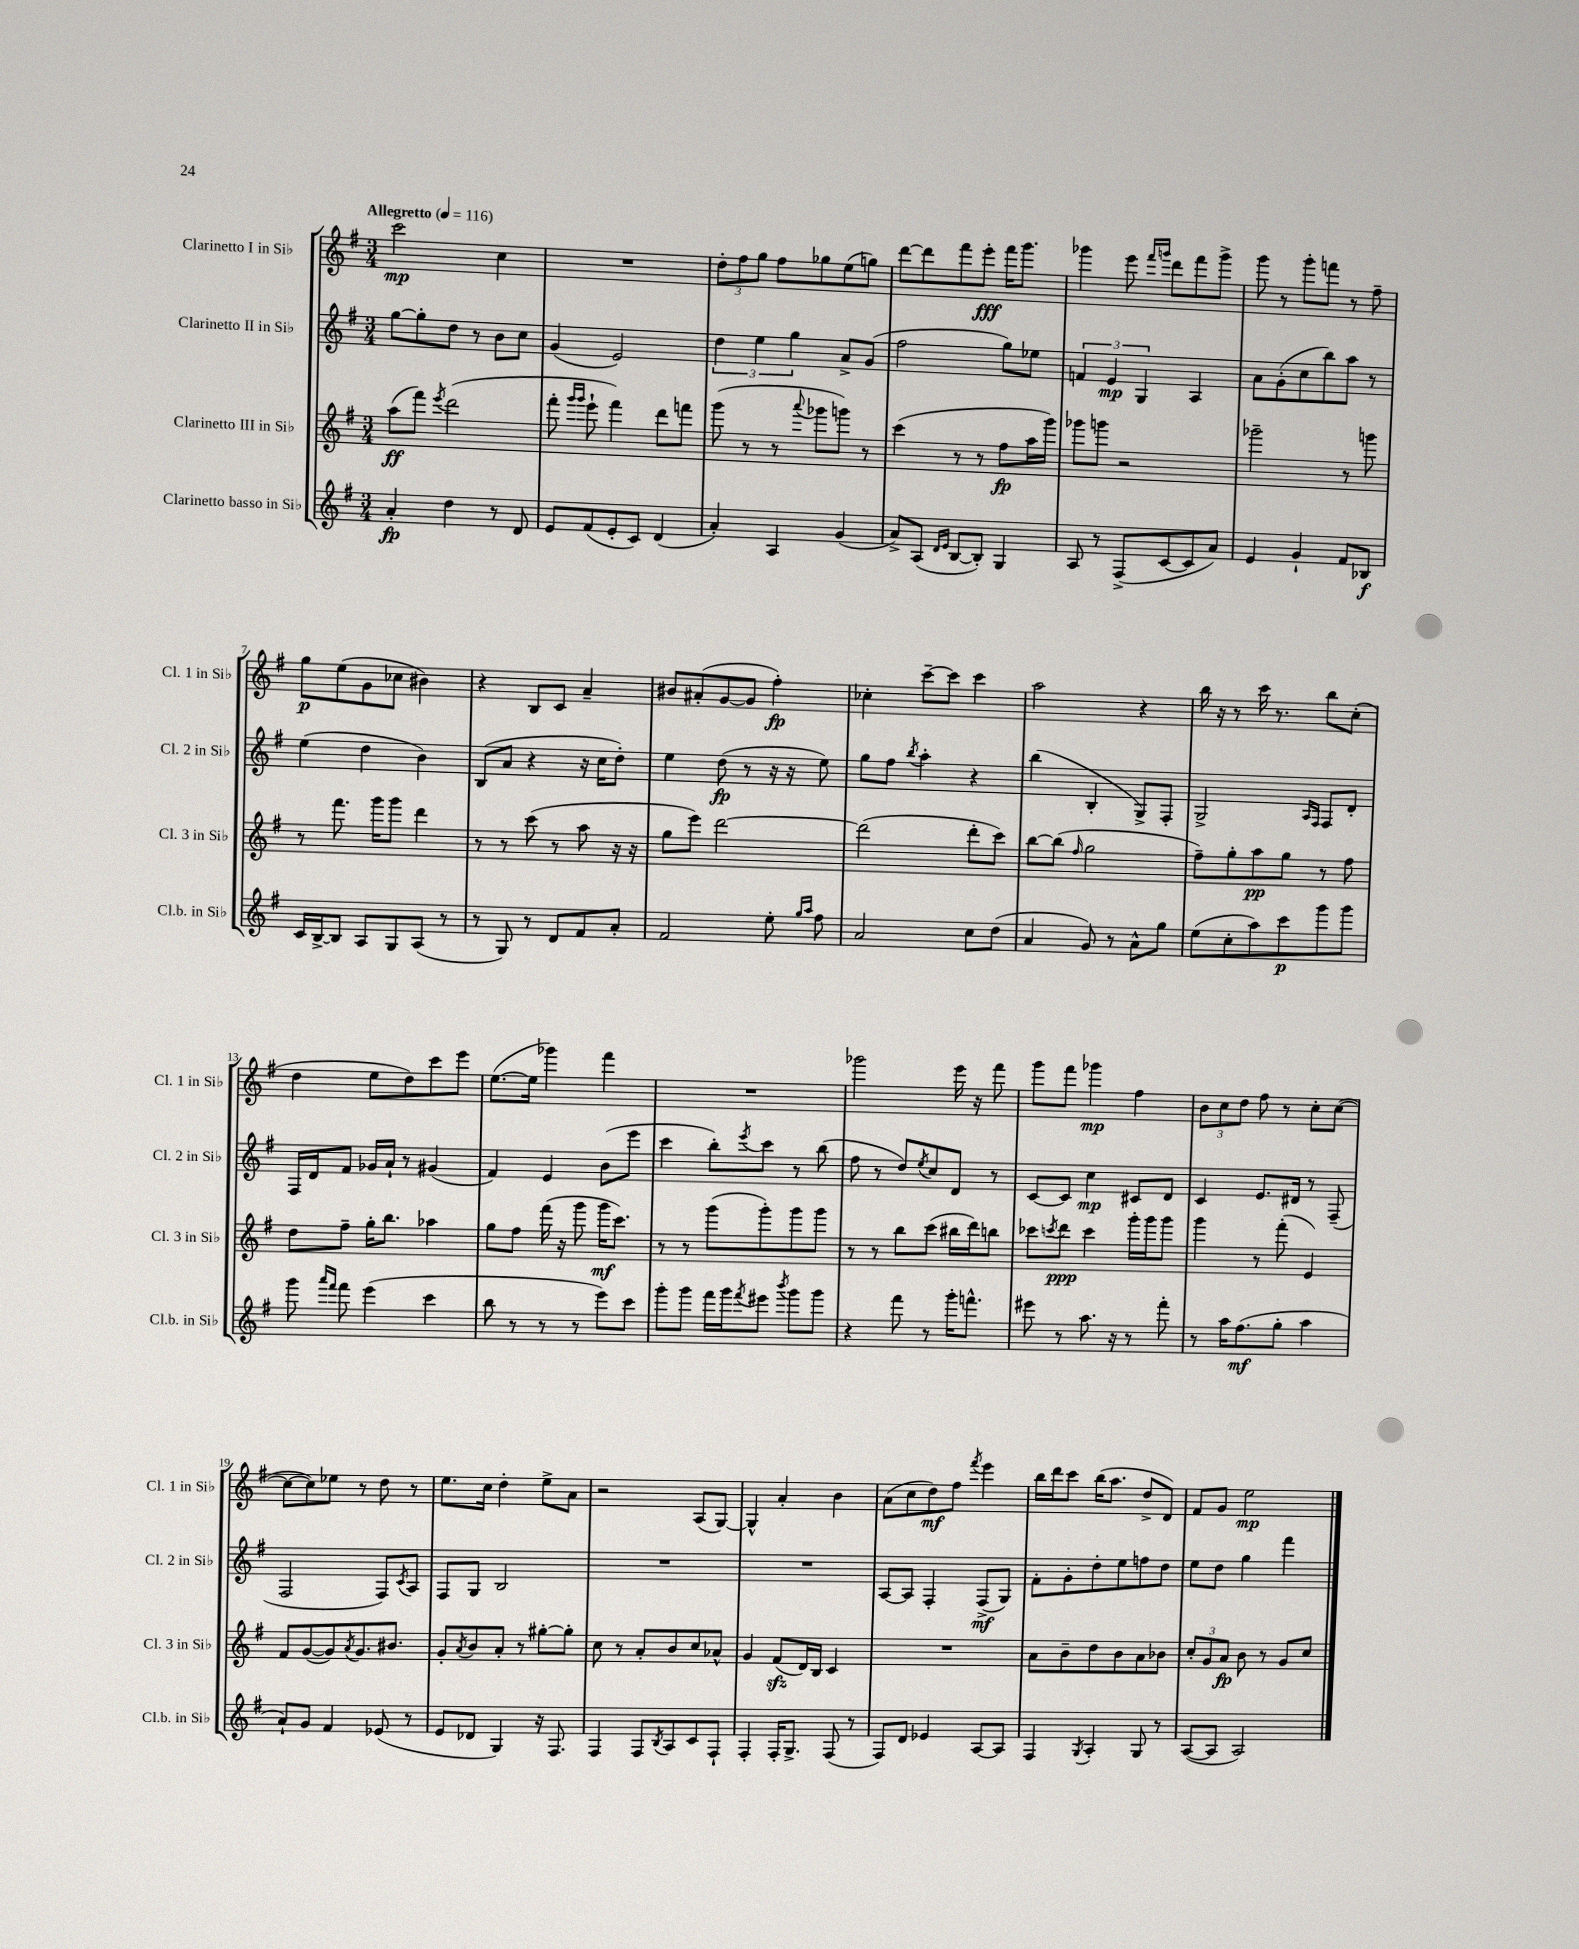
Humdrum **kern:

**kern	**kern	**kern	**kern
*staff4	*staff3	*staff2	*staff1
*clefG2	*clefG2	*clefG2	*clefG2
*k[f#]	*k[f#]	*k[f#]	*k[f#]
*M3/4	*M3/4	*M3/4	*M3/4
*MM116	*MM116	*MM116	*MM116
4a'	(8aa	[8gg	2ccc
.	8fff#)	8gg']	.
.	8qeee	.	.
4dd	(2ddd	8dd	.
.	.	8r	.
8r	.	8b	4cc
8d	.	8cc	.
=	=	=	=
8e	8fff#'	(4g	2.r
.	16qqggg	.	.
.	16qqggg	.	.
(8f#	8eee`	.	.
8e'	4fff#)	2e)	.
8c)	.	.	.
(4d	8ddd	.	.
.	8fff	.	.
=	=	=	=
4a')	(8ggg	6dd	12dd'
.	.	.	12ff#
.	8r	.	.
.	.	6ee	12gg
4A	8r	.	8ff#
.	.	6gg	.
.	8qqaaa	.	.
.	8ggg-	.	8gg-
(4g	8ggg)	8a^	(8ee
.	8r	(8g	8gg)
=	=	=	=
8a^)	(4ccc	2ff#	[8ddd
(8A	.	.	8ddd]
16qqd	.	.	.
16qqe	.	.	.
[8B	8r	.	8fff#
8B'])	8r	.	8eee'
4G	8ff#	8gg)	16fff#
.	.	.	8.ggg
.	16aa	8ee-	.
.	16ggg)	.	.
=	=	=	=
8A	8ggg-	6f	4ggg-
8r	8ggg	.	.
.	.	6e	.
(8F#^	2r	.	8eee
.	.	6G	.
.	.	.	16qqfff#
.	.	.	16qqggg
[8c	.	.	8ddd
8c]	.	4A	8fff#
8a)	.	.	8ggg^
=	=	=	=
4e	2ggg-~	8a	8ggg
.	.	(8g'	8r
4g`	.	8cc	8ggg'
.	.	8bb)	8fff
8f#	8r	8aa	8r
8B-	8ggg	8r	8ff#~
=	=	=	=
16c	8r	(4ee	8gg
[16B^	.	.	.
8B]	8.fff#	.	(8ee
8A	.	4dd	8g
.	16ggg	.	.
8G	8ggg	.	8cc-
(8A	4ddd	4b)	4b#)
8r	.	.	.
=	=	=	=
8r	8r	(8B	4r
8G)	8r	8a	.
8r	(8ccc	4r	8B
8d	8r	.	8c
8f#	8aa	16r	4a~
.	.	16cc	.
8a'	16r	8dd')	.
.	16r	.	.
=	=	=	=
2f#	8gg	4ee	8b#
.	8eee)	.	(8a#'
.	[2ddd	(8dd	[8g
.	.	8r	8g]
8ee'	.	16r	4ff#')
.	.	16r	.
16qqgg	.	.	.
16qqaa	.	.	.
8ff#	.	8ee)	.
=	=	=	=
2a	(2ddd]	8gg	4cc-'
.	.	8ff#	.
.	.	8qbb	.
.	.	4aa'	[8ccc~
.	.	.	8ccc]
8cc	8ddd'	4r	4ccc
(8dd	8ccc)	.	.
=	=	=	=
4a	[8bb	(4bb	2aa
.	(8bb]	.	.
.	16qqff#	.	.
8g)	2gg	4B'	.
8r	.	.	.
8a^^	.	8G^)	4r
8gg	.	8F#'	.
=	=	=	=
(8ee	8ff#~)	2G^	16bb
.	.	.	16r
8cc'	8gg'	.	8r
8aa)	8aa	.	16ccc
.	.	.	8.r
8ccc	8gg	.	.
.	.	16qqA	.
.	.	16qqF#	.
8ggg	8r	8F#	8bb
8ggg	8ff#	8d'	(8cc'
=	=	=	=
8ggg	8dd	16F#	4dd
.	.	16d	.
16qqaaa	.	.	.
16qqfff#	.	.	.
8fff#	8ff#~	8f#	.
(4eee	16gg'	16g-	8ee
.	8.bb	16a`	.
.	.	8r	8dd)
4ccc	4aa-	(4g#	8ccc
.	.	.	8eee
=	=	=	=
8bb	8gg	4f#)	([8.ee
8r	8ff#	.	.
.	.	.	16ee]
8r	(16fff#	4e	4ggg-)
.	16r	.	.
8r	8ggg	.	.
8eee)	16ggg	(8b	4fff#
.	8.ccc)	.	.
8ccc	.	8eee	.
=	=	=	=
8ggg'	8r	4ccc	2.r
8ggg	8r	.	.
16fff#	(8ggg	8bb')	.
16ggg	.	.	.
8qfff#	.	8qeee	.
8eee#	8ggg')	8ccc	.
8qbbb	.	.	.
8ggg	8ggg	8r	.
8ggg	8ggg	(8bb	.
=	=	=	=
4r	8r	8ff#	2ggg-
.	8r	8r	.
8fff#	8bb	8dd)	.
.	.	8qee	.
8r	(8ccc	8cc	.
16ggg'	16bb#	8d	16eee
8.fff^^	16ddd)	.	16r
.	8bb	8r	8fff#
=	=	=	=
8eee#	8ccc-	[8c	8ggg
.	8qccc	.	.
8r	8ddd	8c]	8fff#
8.aa	4ccc	4cc	4ggg-
16r	.	.	.
8r	16ggg'	8c#	4ff#
.	16ggg	.	.
8fff#'	8ggg	8d	.
=	=	=	=
8r	4ggg	4c	12b
.	.	.	12cc
16aa	.	.	.
.	.	.	12dd
(8.ff#	.	.	.
.	8r	8.e	8ff#
8gg'	(8fff#'	.	8r
.	.	16d#	.
4aa	4e)	8r	8cc'
.	.	(8F#~	([8cc
=	=	=	=
8a`)	8f#	2F#	8cc_
8g	([8g	.	8cc])
4f#	8g])	.	8ee-
.	8qa	.	.
.	8.g	.	8r
(8e-	.	8F#)	8dd
.	8.b#	.	.
.	.	8qc	.
8r	.	8A	8r
=	=	=	=
8e	8g'	8F#	8.ee
.	8qa	.	.
8d-	8b	8G	.
.	.	.	16cc
4G)	8a'	2B	4dd'
.	8r	.	.
16r	[8gg#'	.	8ee^
8.F#	.	.	.
.	8gg#']	.	8a
=	=	=	=
4F#	8cc	2.r	2r
.	8r	.	.
8F#	8a'	.	.
8qB	.	.	.
8A	8b	.	.
8c	8cc	.	(8A
8F#`	8a-^^	.	[8G)
=	=	=	=
4F#'	4g	2.r	4G^^]
16F#'	(8f#	.	4a'
8.G^	.	.	.
.	16d)	.	.
.	16B	.	.
(8F#	4c	.	4b
8r	.	.	.
=	=	=	=
8F#)	2.r	[8A	(8a
8d	.	8A]	8cc
4e-	.	4F#'	8dd)
.	.	.	8ff#
.	.	.	8qfff#
[8A	.	(8F#^	4eee
8A]	.	8G)	.
=	=	=	=
4F#	8a	8f#'	16bb
.	.	.	16ddd
.	8b~	8g'	8ccc
8qG	.	.	.
4A'	8dd	8dd'	(16bb
.	.	.	8.aa
.	8b	8ee	.
8G	8a	8ff	8dd^
8r	8b-	8dd	8d)
=	=	=	=
([8A	12cc'	8ee	8f#
.	12g	.	.
8A]	.	8dd	8g
.	12a	.	.
2A)	8b	4gg	2ee
.	8r	.	.
.	8g	4fff#	.
.	8cc	.	.
==	==	==	==
*-	*-	*-	*-
